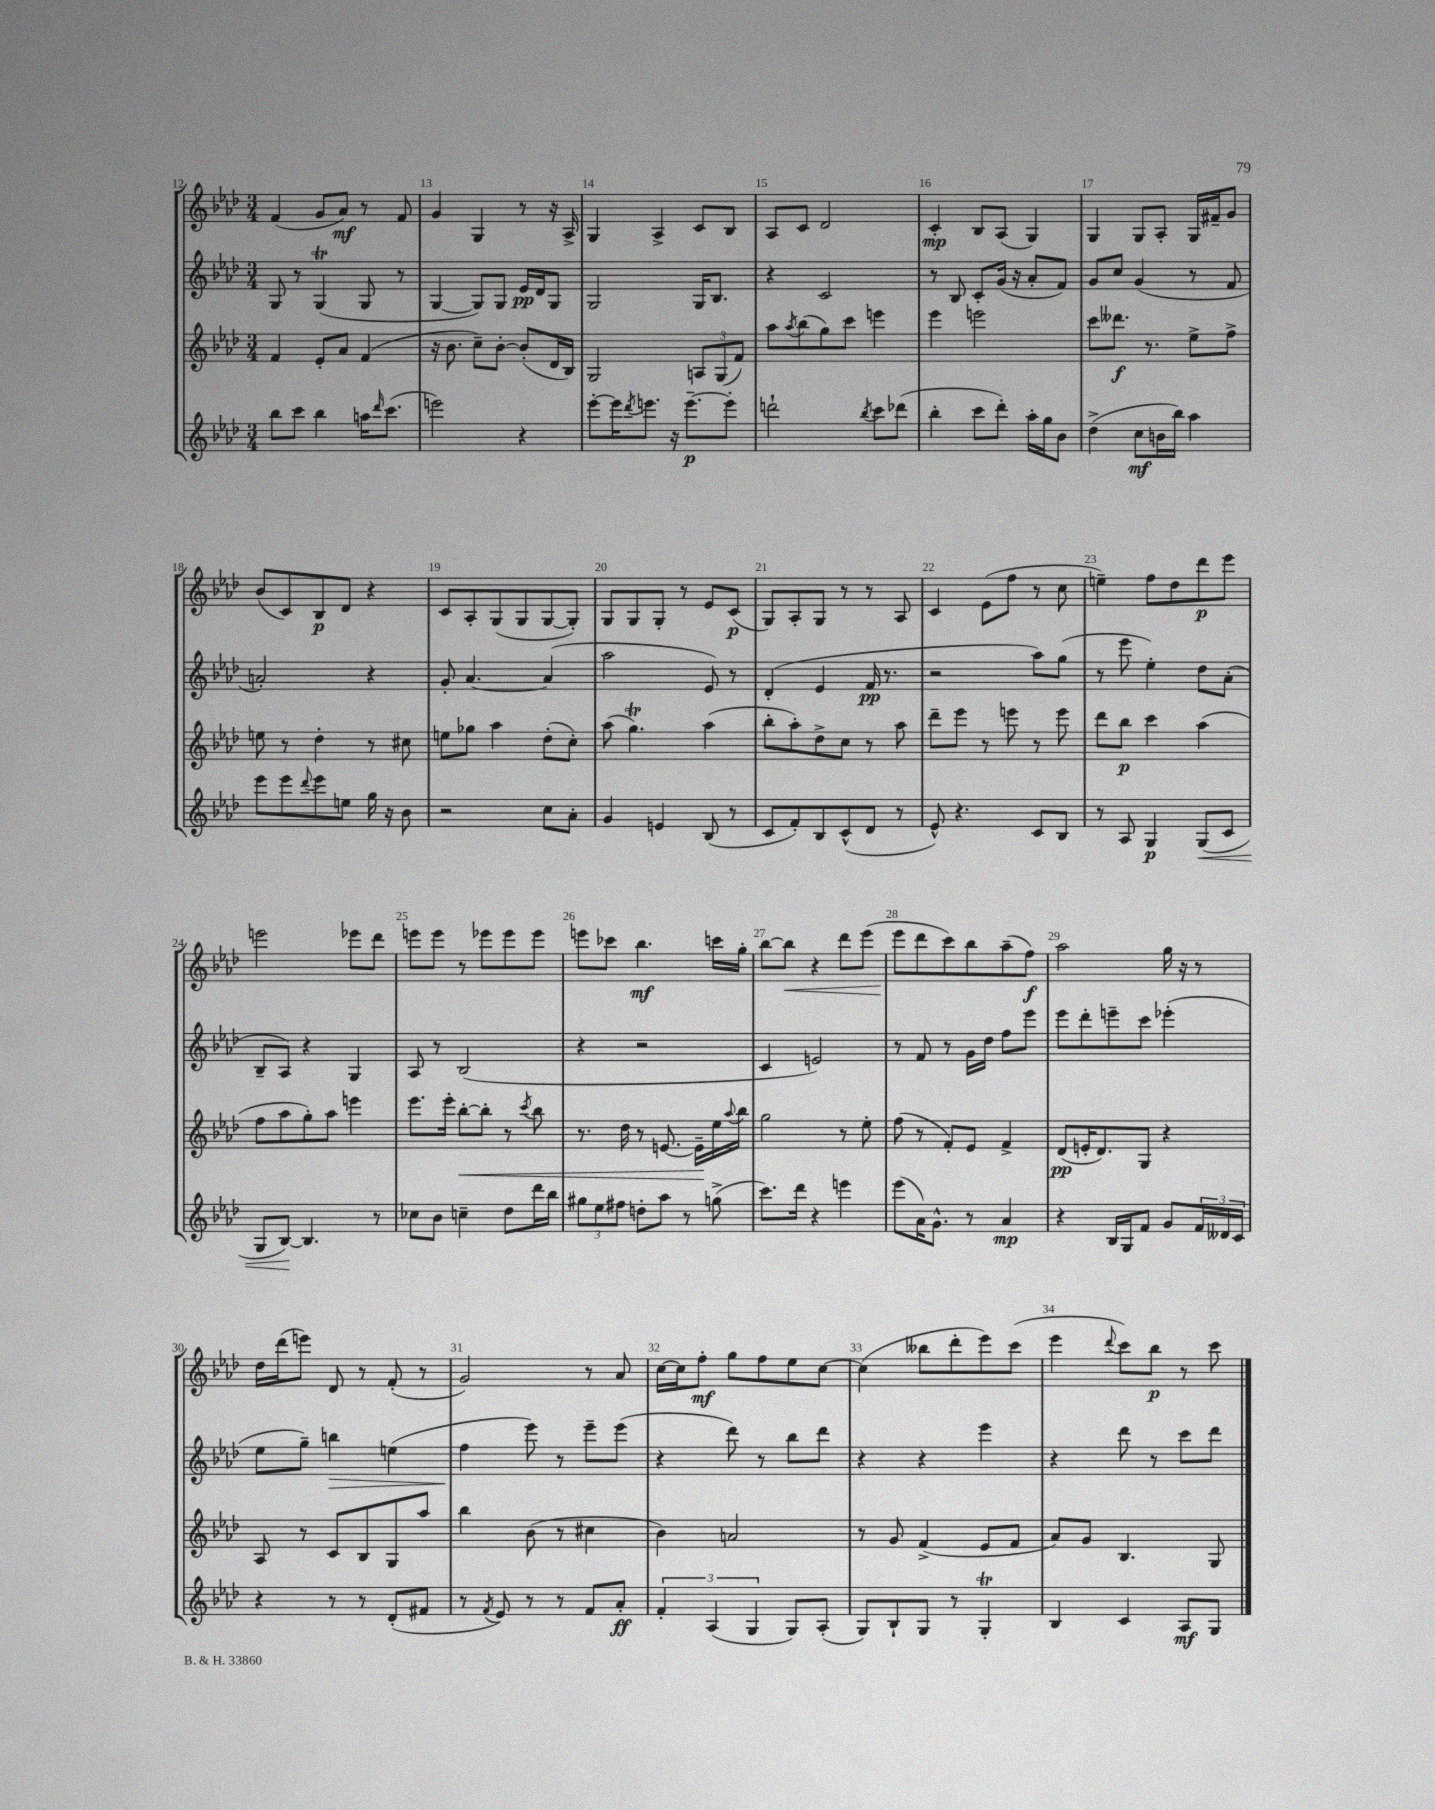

**kern	**kern	**kern	**kern
*staff4	*staff3	*staff2	*staff1
*clefG2	*clefG2	*clefG2	*clefG2
*k[b-e-a-d-]	*k[b-e-a-d-]	*k[b-e-a-d-]	*k[b-e-a-d-]
*M3/4	*M3/4	*M3/4	*M3/4
8bb-	4f	8G	(4f
8ccc	.	8r	.
4bb-	8e-'	(4G	8g
.	8a-	.	8a-)
16aa	(4f	8G	8r
16qqddd-	.	.	.
(8.ccc	.	.	.
.	.	8r	8f
=	=	=	=
2eee)	16r	[4G	4g
.	8.b-	.	.
.	8cc~)	8G])	4G
.	[8b-'	8G	.
4r	(8b-']	16e-	8r
.	.	16d-	.
.	16d-	8G	16r
.	16B-)	.	16A-^
=	=	=	=
[8eee-'	2G	2G	4G
16eee-]	.	.	.
8qddd-	.	.	.
8.eee	.	.	.
.	.	.	4A-^
16r	.	.	.
[8.eee~	.	.	.
.	12A	16G	8c
.	.	8.B-	.
.	(12G	.	.
8eee']	.	.	8B-
.	12f)	.	.
=	=	=	=
2ddd`	8aa-	4r	8A-
.	8qaa-	.	.
.	(8bb-	.	8c
.	8gg)	2c	2d-
.	8ccc	.	.
8qbb-	.	.	.
8ccc	4eee	.	.
(8ddd-	.	.	.
=	=	=	=
4bb-'	4eee-	8r	4c'
.	.	8B-	.
8ccc	2eee	8c'	8B-
8ddd-')	.	(16g	(8A-
.	.	16r	.
16aa-'	.	8a-'	4G)
16gg	.	.	.
8b-	.	8f)	.
=	=	=	=
(4dd-^	8ccc	8g	4G
.	8.ddd--	8cc	.
8cc	.	(4g	8G
.	8.r	.	.
16b	.	.	8A-'
16bb-)	.	.	.
4aa-	8ee-^	8r	16G
.	.	.	16f#~
.	8ff^	8f	8g
=	=	=	=
8eee-	8ee	2a')	(8b-
8eee-	8r	.	8c)
8qqddd-	.	.	.
8eee-	4dd-'	.	8B-
8ee	.	.	8d-
16gg	8r	4r	4r
16r	.	.	.
8b-	8cc#	.	.
=	=	=	=
2r	8ee	8g'	8c
.	8gg-	[4.a-	8A-'
.	4aa-	.	(8G
.	.	.	8G
8cc	(8dd-'	(4a-]	[8G
8a-'	8cc')	.	8G'])
=	=	=	=
4g	(8aa-	2aa-	8G
.	4.gg)	.	8G
4e	.	.	8G'
.	.	.	8r
(8B-	(4aa-	8e-)	8e-
8r	.	8r	(8c
=	=	=	=
8c	8bb-'	(4d-'	8G)
8f')	8aa-')	.	8A-'
8B-	8dd-^	4e-	8G
(8c^^	8cc	.	8r
8d-	8r	16f	8r
.	.	8.r	.
8r	8aa-	.	8A-
=	=	=	=
8e-^^)	8ddd-~	2r	4c
4.r	8eee-	.	.
.	8r	.	(8e-
.	8eee	.	8ff
8c	8r	8aa-)	8r
8B-	8eee	(8gg	8cc
=	=	=	=
8r	8ddd-	8r	4ee~)
8A-	8bb-	8eee-	.
4G	4ccc	4ee-')	8ff
.	.	.	8dd-
(8G	(4aa-	8dd-	8ddd-
8c	.	(8a-'	8eee-
=	=	=	=
8G	8ff	8B-~	2eee
[8B-)	8aa-	8A-)	.
4.B-]	8gg')	4r	.
.	8aa-	.	.
.	4eee	4G	8eee-
8r	.	.	8ddd-
=	=	=	=
8cc-	8.eee-	8A-	8eee
8b-	.	8r	8eee
.	16eee-'	.	.
4cc~	[8bb-'	(2B-	8r
.	8bb-']	.	8eee-
8dd-	8r	.	8eee-
.	8qccc	.	.
16ddd-	8bb-	.	8eee-
16bb-	.	.	.
=	=	=	=
12gg#	8.r	4r	8eee
12ee-	.	.	.
.	.	.	8ccc-
12ff#	.	.	.
.	16dd-	.	.
8dd'	8r	2r	4.bb-
8aa-	[8.e	.	.
8r	.	.	.
.	16e~]	.	.
(8gg^	16ee-	.	16ccc
.	8qqaa-	.	.
.	16bb-	.	16gg'
=	=	=	=
8.ccc)	2gg	4c	[8bb-
.	.	.	8bb-]
16ddd-	.	.	.
4r	.	2e)	4r
4eee	8r	.	8ddd-
.	8ee-'	.	(8eee-
=	=	=	=
(8eee-	(8ff	8r	8eee-
16a-)	8r	8f	8ddd-
8.g^^	.	.	.
.	8f')	8r	8ccc)
8r	8e-	16g	8bb-
.	.	16dd-	.
4a-	4f^	8ff	(8aa-~
.	.	8eee-	8ff)
=	=	=	=
4r	(8d-	8eee-	2aa-
.	16e'	8ddd-'	.
.	8.d-)	.	.
16B-	.	8eee~	.
16G	.	.	.
8f	8G	8ccc	.
8g	4r	(4eee-'	16gg
.	.	.	16r
24f	.	.	8r
24d--	.	.	.
24c	.	.	.
=	=	=	=
4r	8A-	8ee-	16dd-
.	.	.	(16ddd-
.	8r	8gg~)	8eee)
8r	8c	4bb	8d-
8r	8B-	.	8r
(8d-'	8G	(4ee	(8f'
8f#	8aa-	.	8r
=	=	=	=
8r	4bb-	4ff	2g)
8qf	.	.	.
8e-)	.	.	.
8r	(8b-	8eee-)	.
8r	8r	8r	.
8f	4cc#	8eee-~	8r
8a-'	.	(8eee-	8a-
=	=	=	=
6f'	4b-)	4r	[16cc
.	.	.	16cc]
.	.	.	8ff'
(6A-	.	.	.
.	2a	8ddd-)	8gg
6G	.	.	.
.	.	8r	8ff
8G)	.	8bb-	8ee-
(8A-'	.	8ddd-	[8cc
=	=	=	=
8G)	8r	4r	(4cc]
8B-`	8g	.	.
8G	(4f^	4r	8bb--
8r	.	.	8ddd-'
4G'	8e-	4eee-	8eee-)
.	8f	.	(8ccc
=	=	=	=
4B-	8a-)	4r	4eee-
.	8g	.	.
.	.	.	8qqddd-
4c	4.B-	8ddd-	8ccc)
.	.	8r	8bb-
8A-	.	8ccc	8r
8G	8G	8ddd-	8ccc
==	==	==	==
*-	*-	*-	*-
